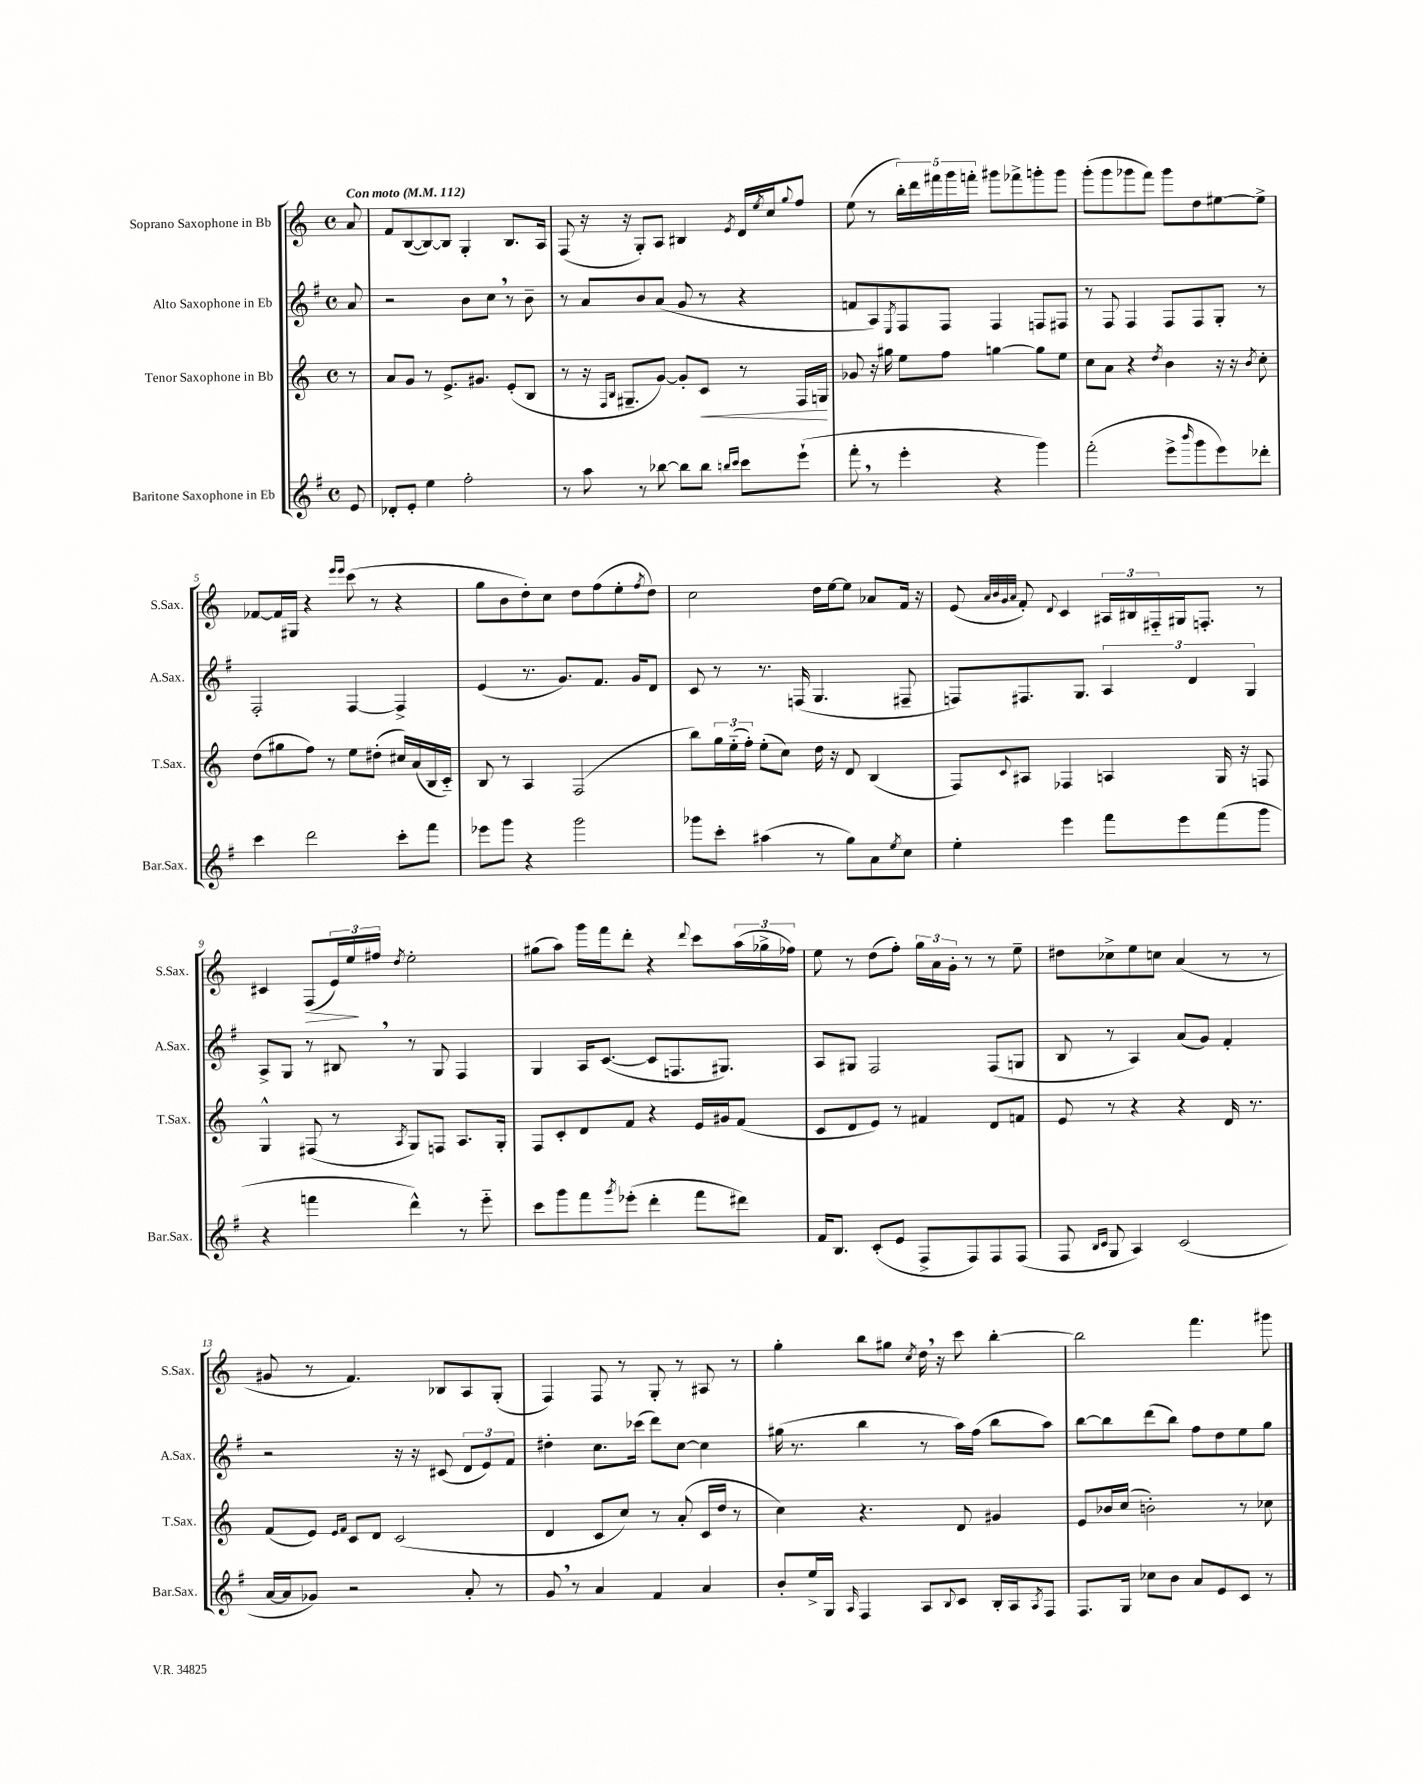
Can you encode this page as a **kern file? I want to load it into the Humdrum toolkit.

**kern	**kern	**kern	**kern
*staff4	*staff3	*staff2	*staff1
*clefG2	*clefG2	*clefG2	*clefG2
*k[f#]	*k[]	*k[f#]	*k[]
*M4/4	*M4/4	*M4/4	*M4/4
*met(c)	*met(c)	*met(c)	*met(c)
*MM112	*MM112	*MM112	*MM112
8e/	8r	8a/	8a/
=	=	=	=
8d-'/L	8a/L	2r	8f/L
8e'/J	8g/J	.	([8B/
4ee\	8r	.	8B/_)
.	8.e^/L	.	8B/]J
2ff#'\	.	8b\L	4G'/
.	8.g#/J	.	.
.	.	8cc\J	.
.	(8e'/L	8r	8.B/L
.	8B/J	8b~\	.
.	.	.	16A/Jk
=	=	=	=
8r	8r	8r	(8F/
8aa\	16r	8a/L	16r
.	16qqF/LL	.	.
.	16qqB/JJ	.	.
.	8.G#~/L	.	16r
8r	.	8b/	8G'/L)
[8bb-\	[8g/J)	(8a/J	8A/J
8bb-\]L	8g'/]L	8g/	4B#/
8bb-\J	8c/J	8r	.
16qqbb/LL	.	.	.
16qqccc/JJ	.	.	8qe/
8ccc\L	8r	4r	16d/LL
.	.	.	8qee/
.	.	.	16cc/J
.	.	.	8qqgg/
(8eee`\J	16F/LL	.	8ff/J
.	16G/JJ	.	.
=	=	=	=
8fff#'\	8g-/	8f/L	(8ee\
8r	16r	8A/)	8r
.	16gg#\	.	.
.	.	8qE/	.
4eee'\	8ee\L	8F#/	20bb'\LL)
.	.	.	20ddd\
.	.	.	20fff#\
.	8ff\J	8F#/J	.
.	.	.	20ggg\
.	.	.	20fff'\JJ
4r	[4gg\	4F#/	8ggg#\L
.	.	.	8fff-^\
4ggg\)	8gg\]L	8F/L	8ggg'\
.	8ee\J	8F#/J	8ggg\J
=	=	=	=
(2fff#'\	8cc\L	8r	(8ggg'\L
.	8a\J	8F#/	8ggg\
.	4r	4F#/	8ggg-\
.	.	.	8fff\J)
.	8qdd/	.	.
8eee^\L	4b\	8F#/L	8ggg-\L
16qqbbb/	.	.	.
8ggg\	.	8F#/	8dd\
8eee\)	16r	8G'/J	[8ee#\
.	16r	.	.
.	8qb/	.	.
8ddd-'\J	8cc'\	8r	8ee#^\]J
=	=	=	=
4ccc\	(8dd\L	2F#'/	[8f-/L
.	8gg#\	.	16f-/]L
.	.	.	16G#/JJ
2ddd\	8ff\J)	.	4r
.	8r	.	.
.	.	.	16qqeee/LL
.	.	.	16qqeee/JJ
.	8ee\L	[4F#/	(8ccc\
.	(8dd#'\J	.	8r
8ccc'\L	16cc#/LL)	4F#^/]	4r
.	(16a/	.	.
8fff#\J	16B/	.	.
.	16c'~/JJ)	.	.
=	=	=	=
8eee-\L	8B/	(4e/	8gg\L
8ggg\J	8r	.	8b\
4r	4A/	8.r	8dd'\)
.	.	.	8cc\J
.	.	8.g/L)	.
2ggg\	(2F/	.	8dd\L
.	.	8.f#/J	(8ff\
.	.	.	8ee'\
.	.	16g/LK	.
.	.	.	8qff/
.	.	8d/J	8dd\J)
=	=	=	=
8ggg-\L	8bb\L)	8c/	2cc\
8ccc'\J	24gg\L	8r	.
.	(24ee'~\	.	.
.	24ff'\JJ)	.	.
(4aa#\	(8ee'\L	8.r	.
.	8cc\J)	.	.
.	.	(16F/	.
8r	16dd\	4.G/	16dd\LL
.	16r	.	[16ee\J
8gg\L)	8d/	.	8ee\]J
8a\	(4B/	.	8a-/L
8qee/	.	.	.
8cc\J	.	8F#~/	16f/Jk
.	.	.	16r
=	=	=	=
4ee'\	8F/L)	8F/L)	(8e/
.	.	.	32qqa/LLL
.	.	.	32qqb/
.	.	.	32qqg/
.	8qqc/	.	32qqa/JJJ
.	8A#/J	8.F#/	8f'/)
.	.	.	8qqd/
4eee\	4F-/	.	4c/
.	.	8.G/J	.
8fff#\L	4A/	6A/	24A#/LL
.	.	.	24B#/
.	.	.	24F#'~/
8eee\	.	.	16G#/J
.	.	6d/	.
.	.	.	8.F'/J
(8fff#\	16G/	.	.
.	16r	.	.
.	.	6G/	.
8ggg\J	8F/	.	8r
=	=	=	=
4r	4G^^/	8A^/L	4c#/
.	.	8G/J	.
4fff\	(8F#/	8r	(8F/L
.	8r	8B#/	24e/L)
.	.	.	24ee/
.	.	.	24ff#/JJ
.	8qA/	.	8qdd/
4ddd^^\)	8G/L)	8r	2ee'\
.	8F/J	8G/	.
8r	8.A/L	4F#/	.
8eee'~\	.	.	.
.	16G'/Jk	.	.
=	=	=	=
8ccc\L	8F/L	4G/	(8gg#\L
8ggg\	8c'/	.	8aa\J)
8fff#\	8d/	16A/LK	16ggg\LL
.	.	([8.c/J	16fff\J
8qggg/	.	.	.
(8eee-'\J	8f/J	.	8ddd'\J
4ddd'\	4r	8c/]L	4r
.	.	8.F/	.
.	.	.	8qqddd/
8fff#\L	16e/LL	.	8ccc\L
.	16g#/J	8.G#/J)	.
8ddd#\J)	(8f/J	.	(24aa\L
.	.	.	24gg-^\
.	.	.	24ff-\JJ)
=	=	=	=
16f#/LK	8c/L	8A/L	8ee\
8.B/J	.	.	.
.	8d/	8G#/J	8r
(8c'/L	8e/J)	2F#/	(8dd\L
8e/J	8r	.	8ff'\J)
8F#^/L	4f#/	.	24gg\LL
.	.	.	24a\
.	.	.	24g'\JJ
8F#/)	.	.	8r
8F#/	8d/L	(8F#/L	8r
(8F#/J	8f/J	8G/J	8ee~\
=	=	=	=
8F#/	8e/	8B/	8dd#\L
16qqB/LL	.	.	.
16qqc/JJ	.	.	.
8G/	8r	8r	8cc-^\
4A/)	4r	4A/)	8ee\
.	.	.	8cc\J
(2c/	4r	(8a/L	(4a/
.	.	8g/J)	.
.	16d/	4f#'/	8r
.	8.r	.	.
.	.	.	8r
=	=	=	=
[16a/LL	(8f/L	2r	8g#/
16a/]J	.	.	.
8g-/J)	8e/J)	.	8r
.	16qqe/LL	.	.
.	16qqf/JJ	.	.
2r	8c/L	.	4.f/)
.	8d/J	.	.
.	(2c/	16r	.
.	.	16r	.
.	.	(8c#/	8B-/L
8a'/	.	12d/L	8A/
.	.	12e/)	.
8r	.	.	(8G'/J
.	.	12f#/J	.
=	=	=	=
8g/	4d/	4dd#'\	4F/)
8r	.	.	.
4a/	8c/L	8.cc\L	8F/
.	8cc/J)	.	8r
.	.	(16ccc-\Jk	.
4f#/	8r	8ddd\L)	8G'/
.	(8a'/	[8cc\J	8r
4a/	16c/LL	4cc\]	8A#/
.	16dd/JJ	.	.
.	8r	.	8r
=	=	=	=
8b'/L	4cc\)	(16gg#\	4gg'\
.	.	8.r	.
16ee^/L	.	.	.
16G/JJ	.	.	.
16qqA/	.	.	.
4F#/	4.r	4bb\	8bb\L
.	.	.	8gg#\J
.	.	.	8qcc/
8A/L	.	8r	16dd\
.	.	.	16r
8qqB/	.	.	.
8c/J	8d/	16aa\LL)	8ccc\
.	.	(16ff#\JJ	.
16B'/LL	4g#/	8bb\L	[4bb'\
16A/J	.	.	.
8qA/	.	.	.
8F#/J	.	8aa\J)	.
=	=	=	=
8.F#/L	8e/L	[8bb\L	2bb\]
.	16b-/L	8bb\]	.
16G/Jk	(16cc/JJ	.	.
8cc-\L	2b'\)	(8ddd\	.
8b\J	.	8bb\J)	.
8a/L	.	8ff#\L	4.fff\
8e/	.	8dd\	.
8c/J	8r	8ee\	.
8r	8cc-\	8gg\J	8ggg#\
==	==	==	==
*-	*-	*-	*-
